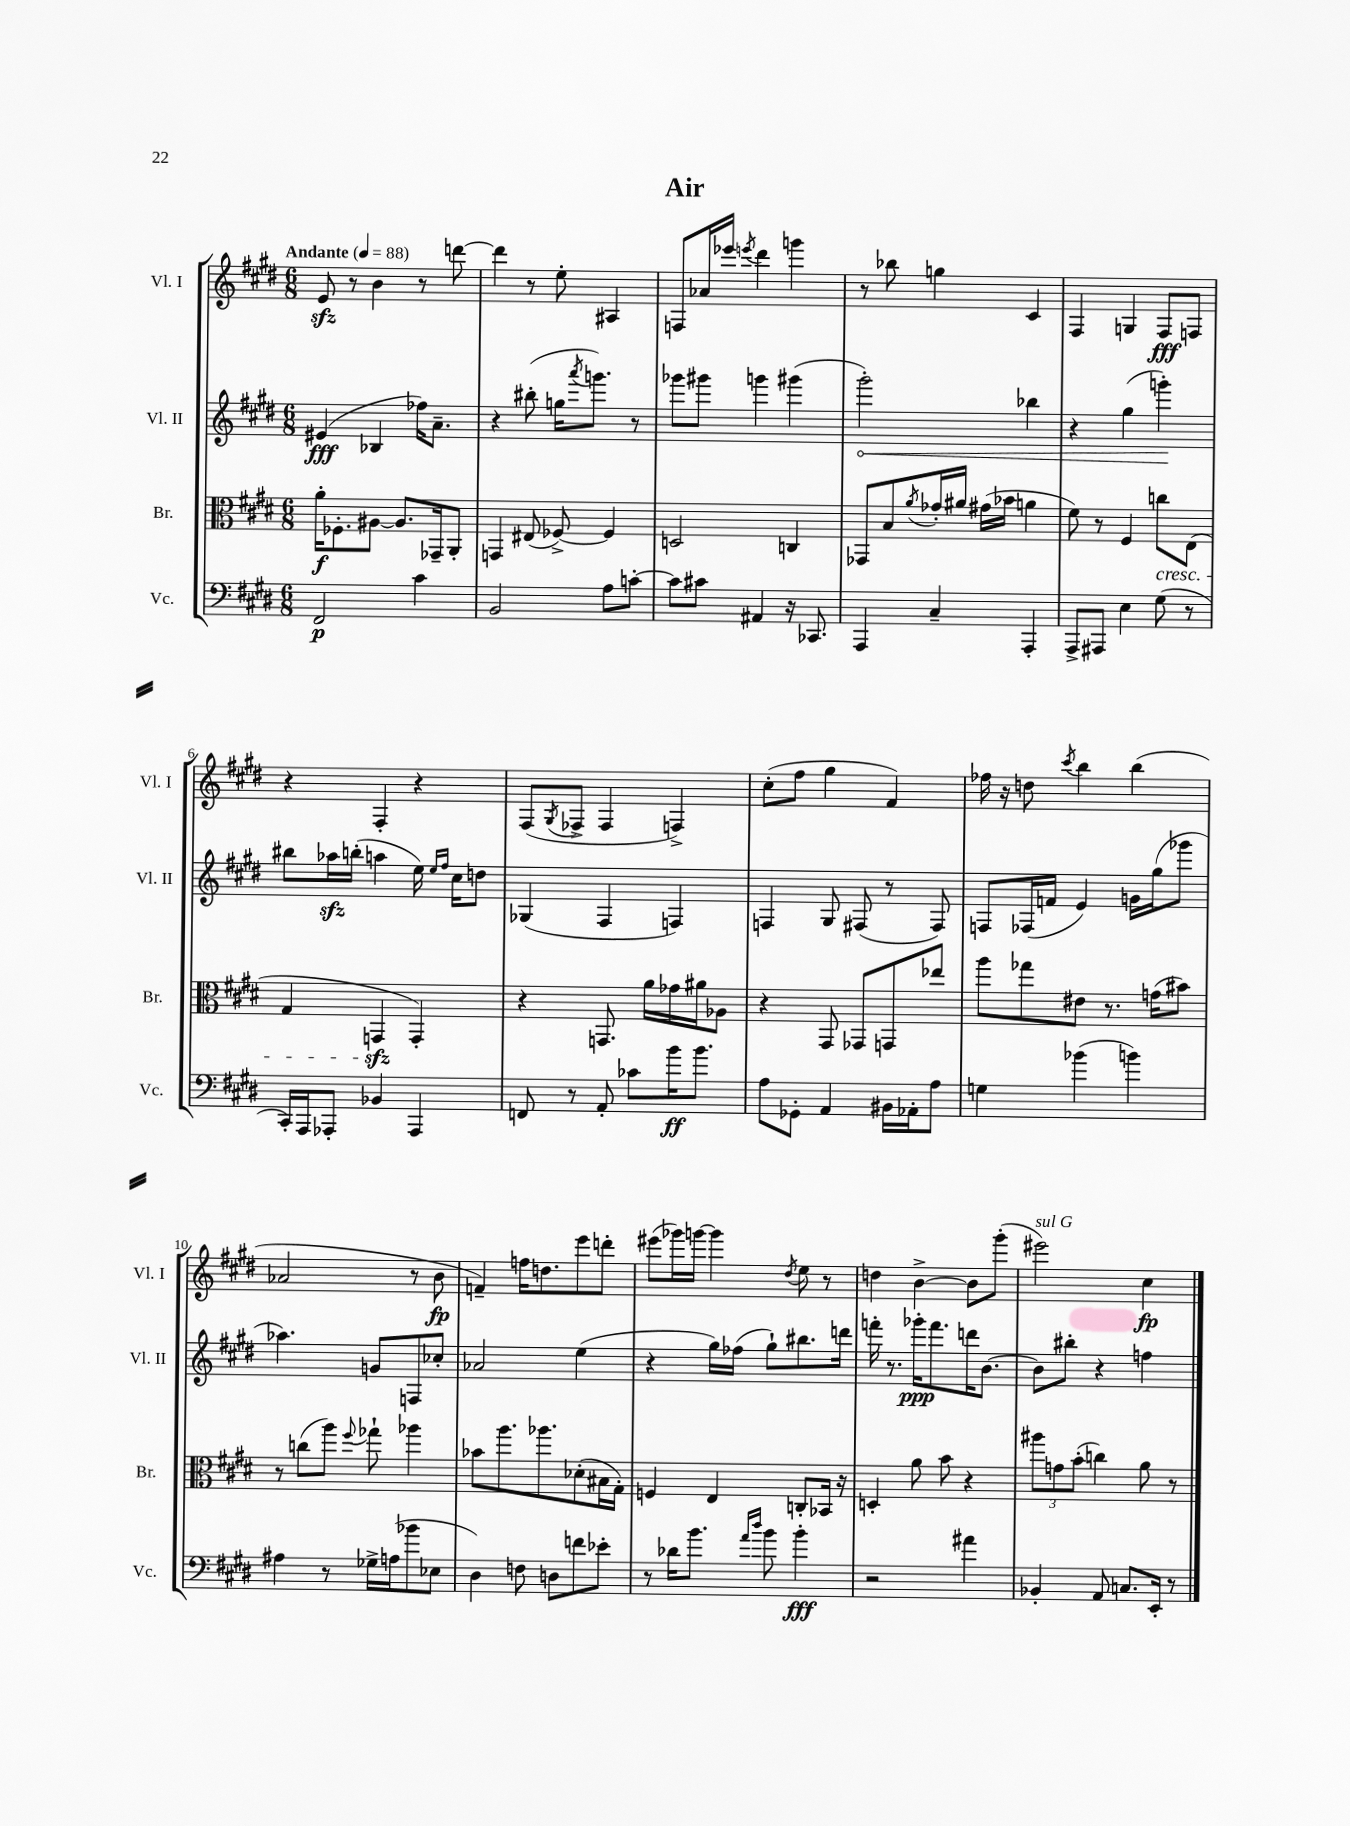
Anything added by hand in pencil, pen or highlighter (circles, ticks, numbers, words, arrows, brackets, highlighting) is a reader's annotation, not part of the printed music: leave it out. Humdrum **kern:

**kern	**kern	**kern	**kern
*staff4	*staff3	*staff2	*staff1
*clefF4	*clefC3	*clefG2	*clefG2
*k[f#c#g#d#]	*k[f#c#g#d#]	*k[f#c#g#d#]	*k[f#c#g#d#]
*M6/8	*M6/8	*M6/8	*M6/8
*MM88	*MM88	*MM88	*MM88
2FF#	16a'	(4e#	8e
.	8.F-'	.	.
.	.	.	8r
.	[8A#	4B-	4b
.	8.A#]	.	.
4c#	.	16ff-)	8r
.	16GG-~	8.a~	.
.	8AA'	.	[8ddd
=	=	=	=
2BB	4GG	4r	4ddd]
.	(8E#	(8bb#'	8r
.	[8F-^)	16gg	8ee'
.	.	8qaaa	.
.	.	8.ggg)	.
8A	4F-]	.	4A#
[8c'	.	8r	.
=	=	=	=
8c]	2D	8ggg-	8F
8c#	.	8ggg#	16a-
.	.	.	16eee-
.	.	.	8qeee
4AA#	.	4ggg	4ddd#
16r	4C	(4ggg#	4ggg
8.CC-	.	.	.
=	=	=	=
4AAA	8GG-	2ggg#')	8r
.	8B	.	8bb-
.	8qa	.	.
4C#~	16g-'	.	4gg
.	16a#	.	.
.	(16g#	.	.
.	16b-	.	.
4AAA'	4a	4bb-	4c#
=	=	=	=
8AAA^	8f#)	4r	4F#
8AAA#	8r	.	.
4E	4F#	(4gg#	4G
(8G#	8cc	4ggg')	8F#
8r	(8E	.	8F
=	=	=	=
16CC#')	4G#	8bb#	4r
16AAA	.	.	.
8AAA-'	.	16aa-	.
.	.	(16bb'	.
4BB-	4GG	4aa	4F#'
4AAA-	4GG')	16ee)	4r
.	.	16qqee	.
.	.	16qqff#	.
.	.	16cc#	.
.	.	8dd	.
=	=	=	=
8FF	4r	(4G-	(8F#
.	.	.	8qG#
8r	.	.	8F-^
8AA'	8.GG	4F#	4F-
8c-	.	.	.
.	16a	.	.
16b	16g-	4F)	4F^)
8.b	16a#	.	.
.	8A-	.	.
=	=	=	=
8A	4r	4F	(8cc#'
8GG-'	.	.	8ff#
4AA	8GG#	8G#	4gg#
.	8GG-	(8F#	.
16BB#	8GG	8r	4f#)
16AA-'	.	.	.
8A	8ee-	8F#)	.
=	=	=	=
4G	8aa	8F	16ff-
.	.	.	16r
.	8gg-	(16F-	8dd
.	.	16f	.
.	.	.	8qccc#
(4b-	8e#	4e)	4bb
.	8.r	.	.
4b)	.	16g	(4bb
.	(16g	(16gg#	.
.	8b#)	8ggg-	.
=	=	=	=
4A#	8r	4.aa-)	2a-
.	(8cc	.	.
8r	8aa)	.	.
.	8qqff#	.	.
16G-^	8gg-`	8g	.
(16A	.	.	.
8b-	4aa-	8F	8r
8E-	.	8cc-'	8b
=	=	=	=
4D#)	8b-	2a-	4f~)
.	8.aa	.	.
8F	.	.	16ff
.	8.aa-	.	8.dd
8D	.	.	.
8f	(8d-'	(4ee	8eee
8e-'	16B#	.	8ddd'
.	16G#')	.	.
=	=	=	=
8r	4F	4r	(8eee#
16d-	.	.	16ggg-)
8.b	.	.	[16ggg
.	4E	16gg#)	4ggg]
.	.	(16ff-	.
16qqa	.	.	.
16qqdd#	.	.	.
8b	.	8gg#`)	.
.	.	.	8qdd#
4b'	8C'	8.bb#	8ee
.	16BB-	.	8r
.	16r	16ddd	.
=	=	=	=
2r	4D'	16fff'	4dd
.	.	8.r	.
.	8a	16ggg-'	[4b^
.	.	8.fff	.
.	8b	.	.
4a#	4r	16ddd	8b]
.	.	[8.b	.
.	.	.	(8ggg#'
=	=	=	=
4BB-'	12aa#	8b]	2eee#)
.	12g	.	.
.	.	8bb#'	.
.	(12b'	.	.
8AA	4cc)	4r	.
8.C	.	.	.
.	8a	4ff	4cc#
16EE'	.	.	.
8r	8r	.	.
==	==	==	==
*-	*-	*-	*-
